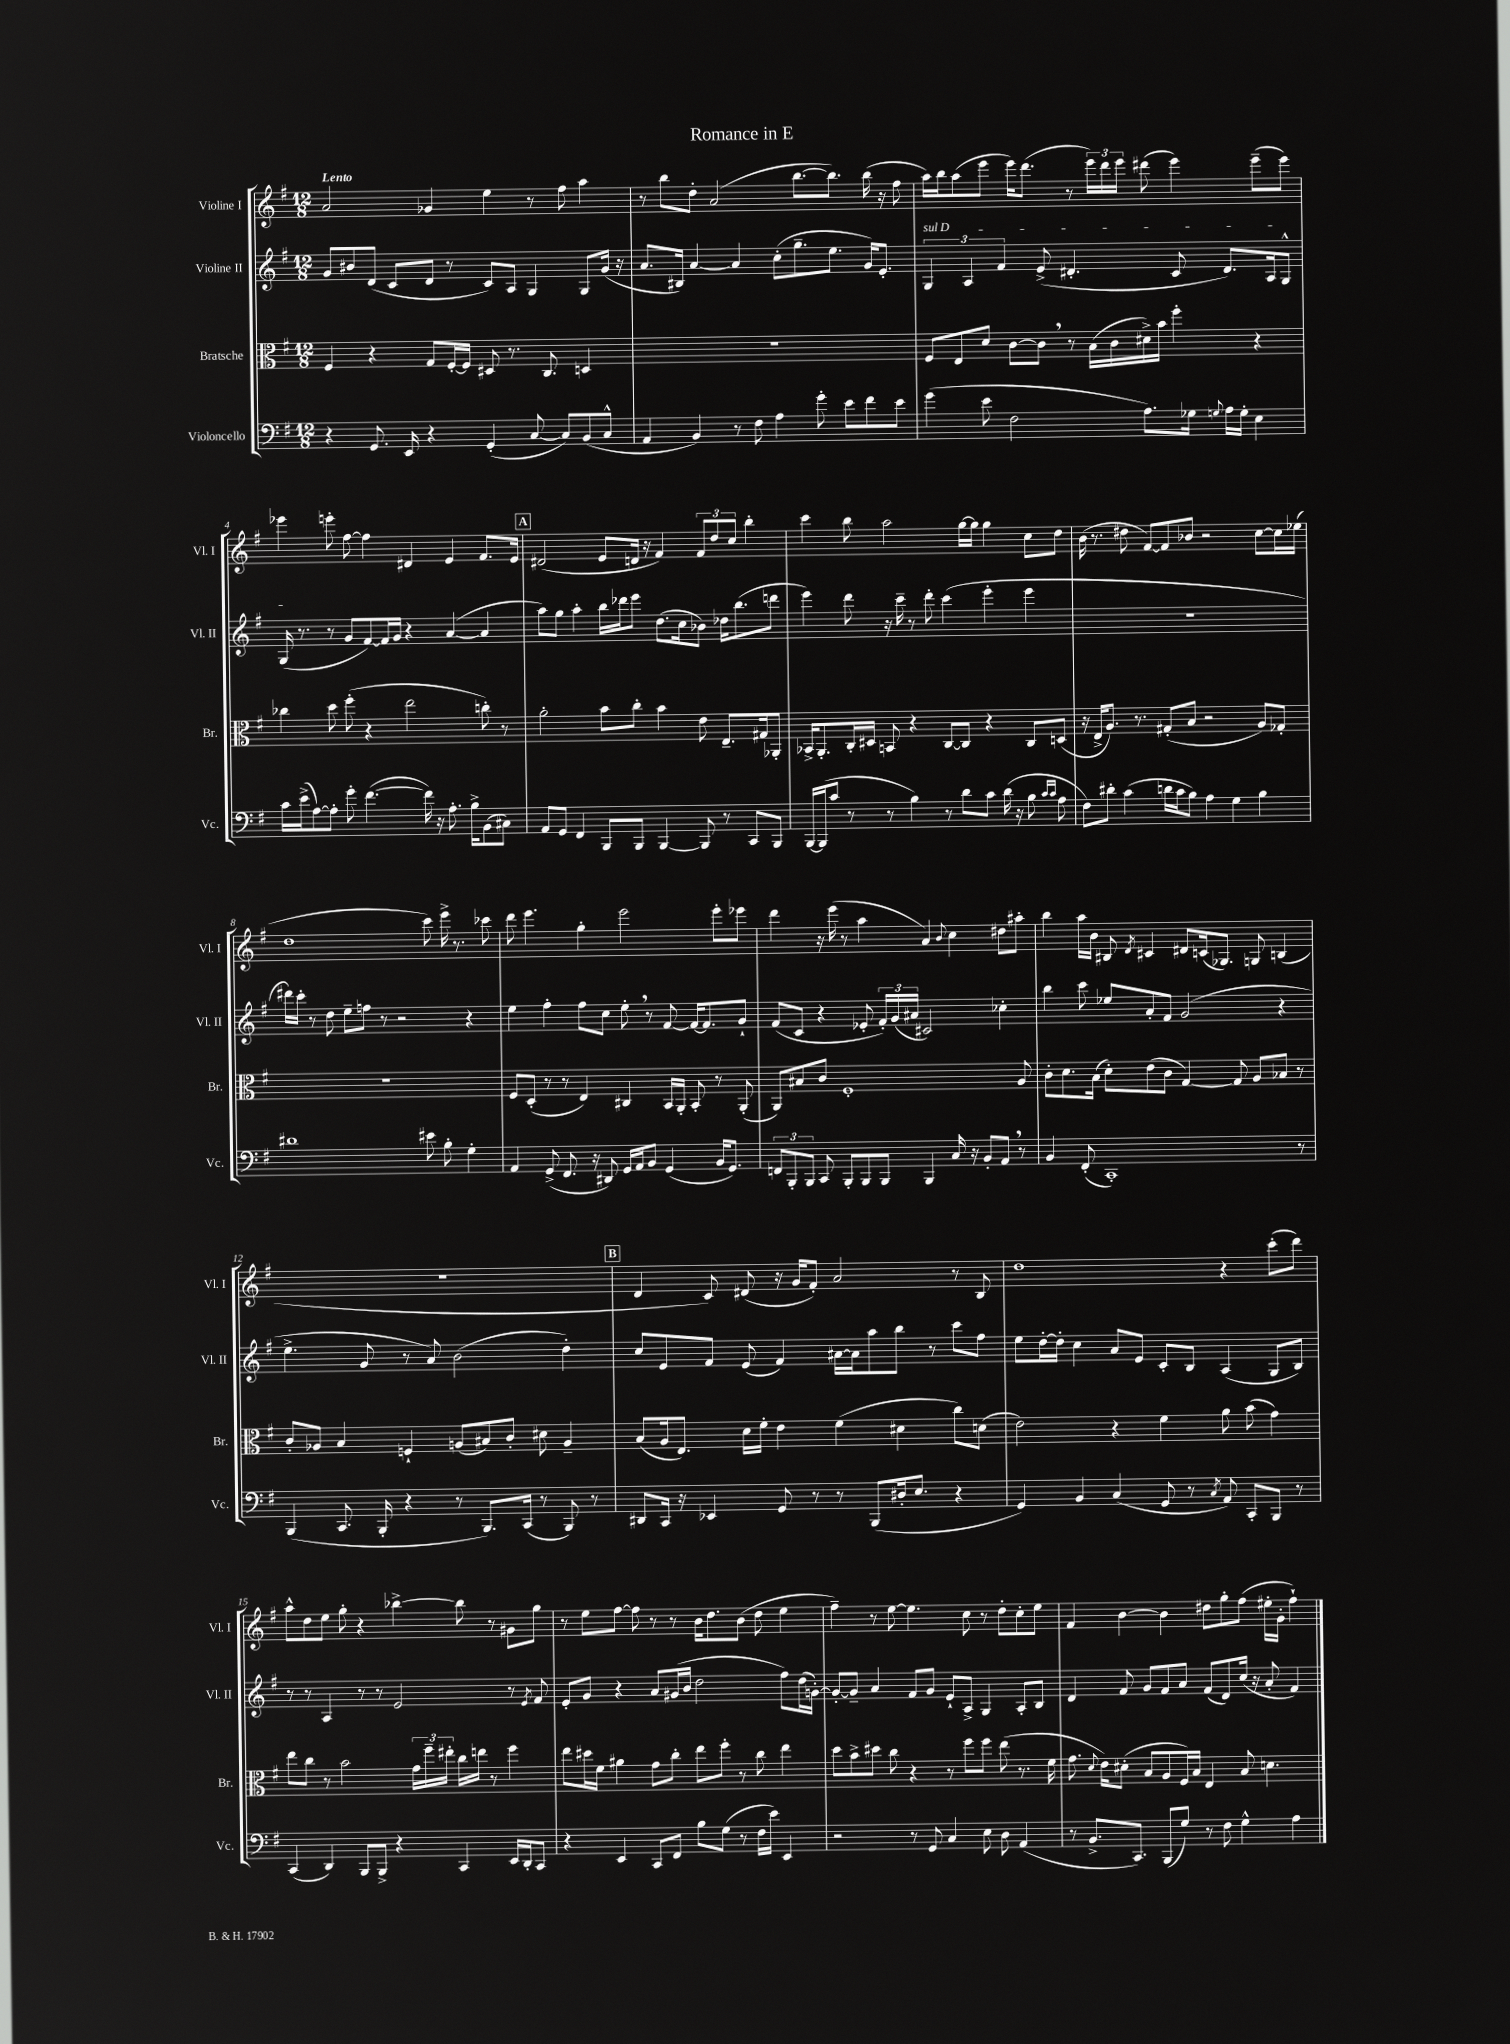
\header { title = "Romance in E" }
<<
\new StaffGroup <<
\new Staff = "s0" \with { instrumentName = "Violine I" shortInstrumentName = "Vl. I" } {
    \clef treble \key g \major \numericTimeSignature \time 12/8 \tempo "Lento"
    \autoBeamOff a'2 ges'4 e''4 r8 fis''8 a''4 |
    r8 b''8[ d''8]-. a'2( b''8.[~ b''8.]) b''16( r16 fis''8 |
    a''16[) b''16 a''8( e'''8] e'''16[) d'''8.]( r8 \tuplet 3/2 { e'''16[) d'''16 e'''16] } dis'''8( e'''4) e'''8[--( e'''8]) |
    ees'''4 e'''8-. fis''8~ fis''4 dis'4 e'4 fis'8.[ e'16] |
    \mark \markup { \box "A" } dis'2( e'8[ d'16] r16 fis'4) \tuplet 3/2 { fis'8[ d''8 c''8] } b''4-. |
    c'''4 b''8 a''2 g''16[~ g''16] g''4 c''8[ d''8] |
    b'16( r8. dis''8 fis'8[~) fis'8 bes'8] r2 c''8[~ c''16 ees''16]( |
    d''1 c'''8) e'''16-> r8. ces'''8 |
    d'''8 e'''4. g''4-. e'''2 e'''8[-. ees'''8] |
    d'''4 r16 e'''16( r8 a''4 a'4) \appoggiatura { b'8 } c''4 dis''8[ ais''8]-. |
    b''4 a''16[ b'16] bis8 \acciaccatura { d'8 } cis'4 dis'8[ c'16( ges8.]) g8 b4( |
    R1. |
    \mark \markup { \box "B" } d'4 c'8) dis'8( r16 g'16[ fis'8]-.) a'2 r8 b8 |
    d''1 r4 c'''8[-.( d'''8]) |
    a''8[-^ d''8 e''8] g''8-. r4 bes''4~-> bes''8 r8 gis'8[ g''8] |
    r8 e''8[ fis''8]~ fis''8 r8 r8 b'16[ d''8. b'8]( d''8 e''4 |
    fis''4--) r8 e''8~ e''4. c''8 r8 d''8[-. c''8-. e''8] |
    fis'4 b'4~ b'4 dis''8[ g''8-. fis''8]( eis''16[-. g'16]-. fis''4-!) \bar "|." |
}
\new Staff = "s1" \with { instrumentName = "Violine II" shortInstrumentName = "Vl. II" } {
    \clef treble \key g \major \numericTimeSignature \time 12/8
    \autoBeamOff g'8[ bis'8 d'8]( c'8[ d'8] r8 c'8[) a8] g4 g8[ g'16]( r16 |
    a'8.[ bis16]) a'4~ a'4 c''8[-.( g''8.-- e''8.] g'16[) e'8.]-. |
    \tuplet 3/2 { \once \override TextSpanner.bound-details.left.text = \markup { \italic "sul D" } g4\startTextSpan a4 fis'4 } e'8->( dis'4.-. c'8 dis'8.[) a16 g8]-^ |
    g16\stopTextSpan( r8. r8 g'8[ fis'8~) fis'16 g'16] r4 a'4~( a'4 |
    \mark \markup { \box "A" } a''8[) g''8] a''4-. b''16[ des'''16 e'''8] d''8.[( c''16 bes'8]) des''16[ b''8.( d'''8] |
    e'''4) d'''8 r16 c'''16-- r8 d'''8-. c'''4( e'''4-. e'''4 |
    R1. |
    dis'''16[) c'''16]-. r8 d''8 e''8[-- f''8] r8 r2 r4 |
    e''4 fis''4-. fis''8[ c''8] e''8-. \breathe r8 fis'8~ fis'16[~ fis'8. g'8]-! |
    fis'8[( c'8] r4 ees'8-. \tuplet 3/2 { fis'16[-.) g'16( ais'16] } cis'2) ces''4-. |
    b''4 c'''8 ees''8[ a'8-. fis'8] g'2( r4 |
    e''4.-> g'8 r8 a'8) b'2( d''4-.) |
    \mark \markup { \box "B" } c''8[ e'8 fis'8] e'8( fis'4) ais'16[~ ais'16 a''8 b''8] r8 c'''8[ fis''8] |
    e''8[ d''16~-. d''16]-. c''4 a'8[ e'8] c'8[-. b8] a4( g8[ b8]) |
    r8 r8 a4 r8 r8 e'2 r8 \acciaccatura { e'8 } fis'8 |
    e'8[-. g'8] r4 a'8[ gis'16( b'16] d''2 fis''8[) d''16( g'16]~-.) |
    g'8[~-. g'8]-- a'4 fis'8[ g'8] e'8[-! a8]-> g4 a8[-. b8] |
    d'4 fis'8 g'8[ fis'8 a'8] fis'8[( d'8) c''16]( r16 a'8-. fis'4) \bar "|." |
}
\new Staff = "s2" \with { instrumentName = "Bratsche" shortInstrumentName = "Br." } {
    \clef alto \key g \major \numericTimeSignature \time 12/8
    \autoBeamOff fis4 r4 g8[ fis16~-. fis16] dis8 r8. c8. d4 |
    R1. |
    fis8[ e8 d'8] c'8[~ c'8] \breathe r8 b16[( c'16 dis'16->) b'16] fis''4-. r4 |
    ces''4 d''8 fis''8-.( r4 e''2 c''8-.) r8 |
    \mark \markup { \box "A" } a'2-. b'8[ c''8]-. b'4 e'8 e8.[-- gis16 aes,8]-. |
    bes,16[-> a,8.-. c16-. dis16] b,8 r4 c8[~ c8] r4 c8[ d8]( |
    r16 e16[-> a8.]) r8. gis8[-.( b8] r2 a8[) ges8]-. |
    R1. |
    fis8[ d8]-.( r8 r8 e4) cis4 b,16[ a,16]-. b,8-. r8 a,8-.( |
    a,8[) bis8 c'8] fis1-. a8 |
    c'8[-. d'8. b16]( d'8[-.) e'8( c'8] g4~) g8 a8[ bes8] r8 |
    c'8[-. aes8] b4 f4-! a8[( bis8) c'8]-. dis'8 a4-- |
    \mark \markup { \box "B" } b8[( a16 e8.]) d'16[ fis'16]-. e'4 fis'4( dis'4 c''8[) d'8]( |
    e'2) r4 fis'4 a'8 b'8( g'4) |
    e''8[ c''8] r8 b'2 \tuplet 3/2 { g'16[ fis''16-- eis''16]-. } c''16[ e''16] r8 fis''4 |
    e''8[ dis''16 fis'16] ais'4 g'8[ c''8]-. e''8[ fis''8]-. r8 c''8 e''4 |
    d''8[ b'8-> dis''8] c''8 r4 r8 fis''8[ fis''8] e''8( r8. fis'16 |
    g'8. \appoggiatura { d'8 } e'16[) dis'8]-.( b8[ a8 fis16) b16] e4 b8 d'4. \bar "|." |
}
\new Staff = "s3" \with { instrumentName = "Violoncello" shortInstrumentName = "Vc." } {
    \clef bass \key g \major \numericTimeSignature \time 12/8
    \autoBeamOff r4 g,8. e,16 r4 g,4-.( c8~ c8[) b,8( c8]-^ |
    a,4 b,4) r8 fis8 a4 g'8-. e'8[ fis'8 e'8] |
    g'4( e'8 fis2 a8.[) ges16] \appoggiatura { g8 } a16[ g16]-. e4 |
    c'16[ e'16->( a8~) a8]-. g'8-. fis'4.~( fis'16) r16 a8.-. b16[-> b,8( cis8]) |
    \mark \markup { \box "A" } a,8[ g,8] fis,4 b,,8[ b,,8] b,,4~ b,,8 r8 c,8[ b,,8] |
    b,,16[~ b,,16( c'8] r8 r8 b4) r8 d'8[ c'8] d'16( r16 b8 \grace { c'16[ c'16] } a8 |
    fis8[) dis'8]-. c'4( d'16[ c'16 b8]) a4 g4 b4 |
    dis'1 eis'8 b8-. g4-. |
    a,4 g,8->( fis,8. r16 dis,8) g,16[ a,16 b,8] g,4( b,16[ g,8.]) |
    \tuplet 3/2 { f,8[ b,,8-. b,,8] } c,8 b,,8[-. b,,8 b,,8] b,,4 c16 r16 b,8[-. a,8] \breathe r8 |
    b,4 fis,8-.( c,1-.) r8 |
    b,,4( c,8. b,,16-. r4 r8 b,,8.[) c,16]( r8 b,,8) r8 |
    \mark \markup { \box "B" } dis,8[ c,16] r16 ees,4 g,8 r8 r8 b,,8[( dis16-. e8.] r4 |
    g,4) b,4 c4( g,8 r8 \acciaccatura { c8 } a,8) c,8[-. b,,8] r8 |
    c,4( d,4) b,,8[ b,,8]-> r4 c,4 e,16[ d,16-. c,8] |
    r4 e,4 c,8[ fis,8] b8[ g8]( r8 fis16[ e'16]) e,4 |
    r2 r8 g,8 c4 e8 d8 a,4( |
    r8 b,8.[-> c,8.]) b,,8[( g8]) r8 fis8 g4-^ a4 \bar "|." |
}
>>
>>
